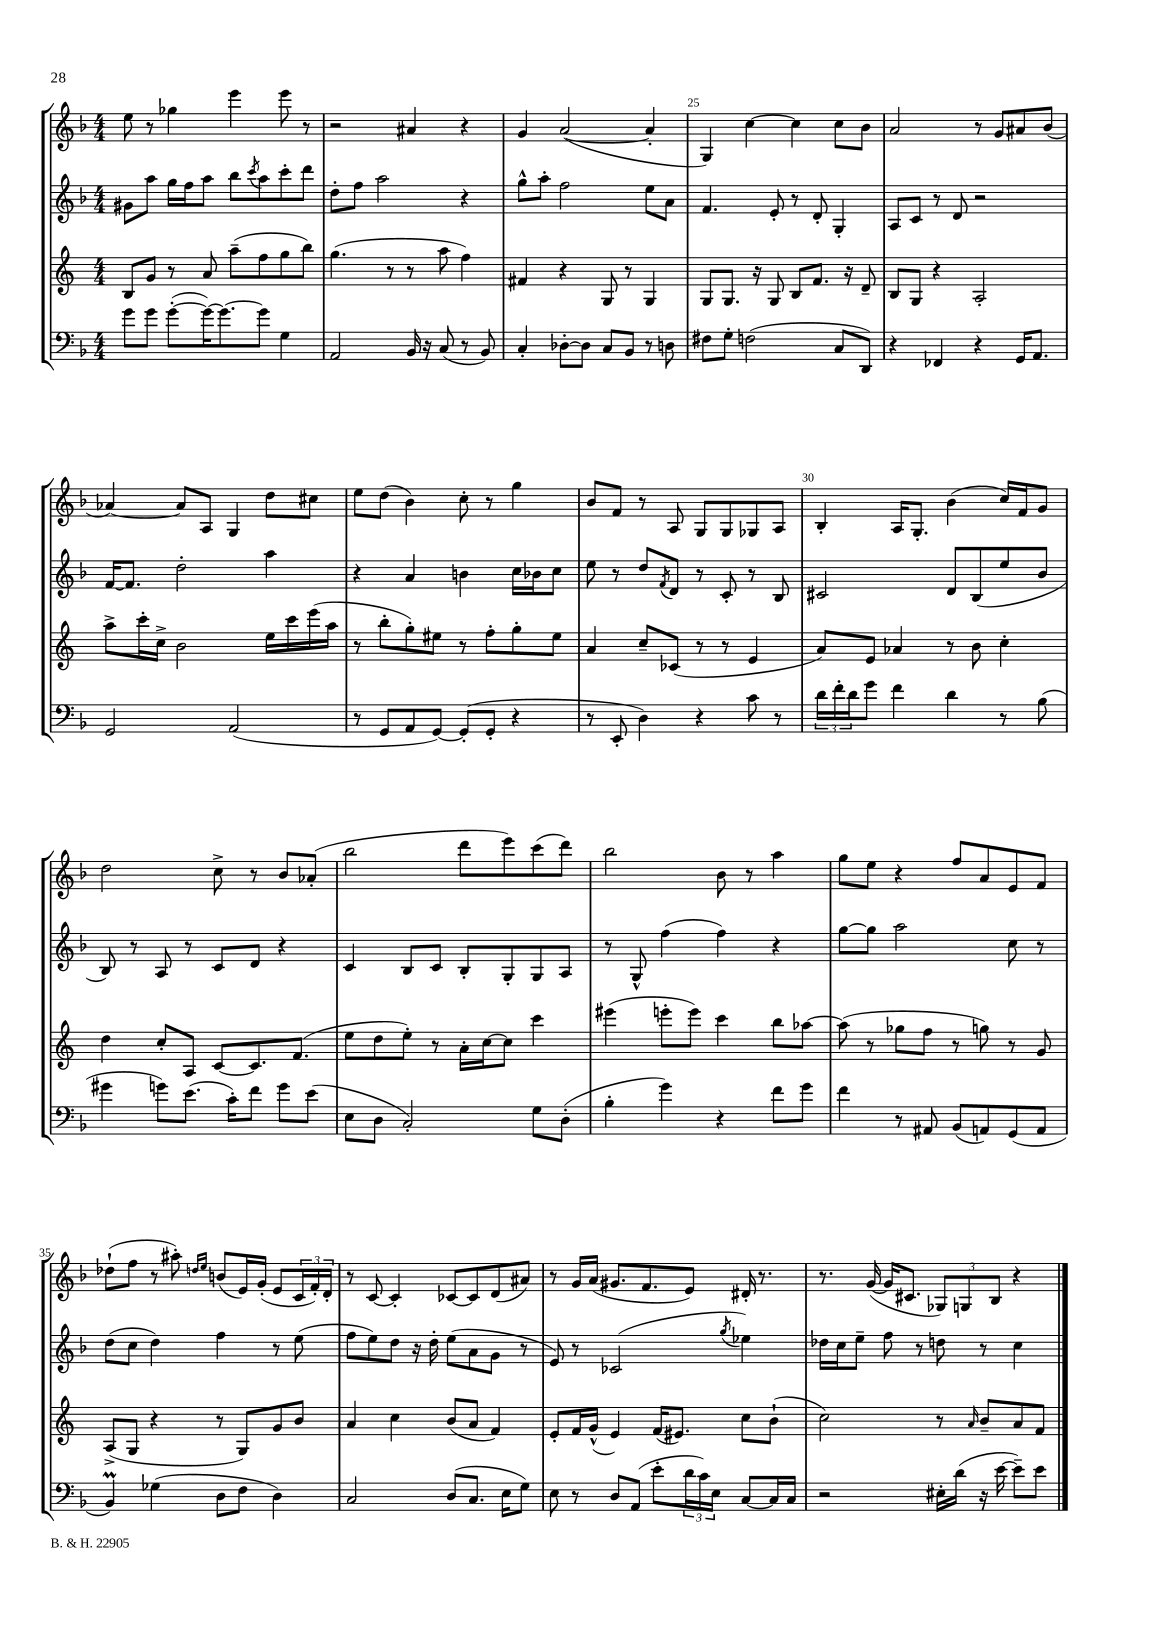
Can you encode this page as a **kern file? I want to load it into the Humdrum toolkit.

**kern	**kern	**kern	**kern
*part4	*part3	*part2	*part1
*staff4	*staff3	*staff2	*staff1
*clefF4	*clefG2	*clefG2	*clefG2
*k[b-]	*k[]	*k[b-]	*k[b-]
*M4/4	*M4/4	*M4/4	*M4/4
=22	=22	=22	=22
8g\L	8B/L	8g#X\L	8ee\
8g\J	8g/J	8aa\J	8r
([8g'\L	8r	16gg\LL	4gg-X\
.	.	16ff\J	.
16g\K_)	8a/	8aa\J	.
8.g\_	.	.	.
.	(8aa~\L	8bb-\L	4eee\
.	.	8qccc/	.
8g\J]	8ff\	8aa\	.
4G\	8gg\	8ccc'\	8eee\
.	8bb\J)	8ddd\J	8r
=23	=23	=23	=23
2AA/	(4.gg\	8dd'\L	2r
.	.	8ff\J	.
.	.	2aa\	.
.	8r	.	.
16BB-/	8r	.	4a#X/
16r	.	.	.
(8C/	8aa\	.	.
8r	4ff\)	4r	4r
8BB-/)	.	.	.
=24	=24	=24	=24
4C'/	4f#X/	8gg^^\L	4g/
.	.	8aa'\J	.
[8D-X'\L	4r	2ff\	([2a/
8D-\J]	.	.	.
8C/L	8G/	.	.
8BB-/J	8r	.	.
8r	4G/	8ee\L	4a'/]
8Dn\	.	8a\J	.
=25	=25	=25	=25
8F#X\L	8G/L	4.f/	4G/)
8G'\J	8.G/J	.	.
(2Fn\	.	.	[4cc\
.	16r	.	.
.	8G/	8e'/	.
.	8B/L	8r	4cc\]
.	8.f/J	8d'/	.
8C/L	.	4G'/	8cc\L
.	16r	.	.
8DD/J)	8d~/	.	8b-\J
=26	=26	=26	=26
4r	8B/L	8A/L	2a/
.	8G/J	8c/J	.
4FF-X/	4r	8r	.
.	.	8d/	.
4r	2A'/	2r	8r
.	.	.	8g/L
16GG/KL	.	.	8a#X/
8.AA/J	.	.	.
.	.	.	(8b-/J
!!LO:LB:g=z
=27	=27	=27	=27
2GG/	8aa^\L	[16f/KL	[4a-X/)
.	.	8.f/J]	.
.	16ccc'\L	.	.
.	16cc^\JJ	.	.
.	2b\	2dd'\	8a-/L]
.	.	.	8A/J
(2AA/	.	.	4G/
.	16ee\LL	4aa\	8dd\L
.	16ccc\	.	.
.	(16eee\	.	8cc#X\J
.	16aa\JJ	.	.
=28	=28	=28	=28
8r	8r	4r	8ee\L
8GG/L	8bb'\L	.	(8dd\J
8AA/	8gg'\)	4a/	4b-\)
[8GG/J)	8ee#X\J	.	.
(8GG'/L]	8r	4bn\	8cc'\
8GG'/J	8ff'\L	.	8r
4r	8gg'\	16cc\LL	4gg\
.	.	16b-X\J	.
.	8ee#\J	8cc\J	.
=29	=29	=29	=29
8r	4a/	8ee\	8b-/L
8EE'/	.	8r	8f/J
4D\)	8cc~/L	8dd/L	8r
.	.	8qf/	.
.	(8c-X/J	8d/J	8A/
4r	8r	8r	8G/L
.	8r	8c'/	8G/
8c\	4e/	8r	8G-X/
8r	.	8B-/	8A/J
=30	=30	=30	=30
24d\LL	8a/L)	2c#X/	4B-'/
24f'\	.	.	.
24d\J	.	.	.
8g\J	8e/J	.	.
4f\	4a-X/	.	16A/KL
.	.	.	8.G'/J
4d\	8r	8d/L	(4b-\
.	8b\	(8B-/	.
8r	4cc'\	8ee/	16cc/LL)
.	.	.	16f/J
(8B-\	.	8b-/J	8g/J
!!LO:LB:g=z
=31	=31	=31	=31
4g#X\	4dd\	8B-/)	2dd\
.	.	8r	.
8gn\L)	8cc'/L	8A/	.
(8.e\J	8A/J	8r	.
.	[8c/L	8c/L	8cc^\
16c'\KL)	.	.	.
8f\J	8.c/]	8d/J	8r
8g\L	.	4r	8b-/L
.	(8.f/J	.	.
(8e\J	.	.	(8a-X'/J
=32	=32	=32	=32
8E\L	8ee\L	4c/	2bb-\
8D\J	8dd\	.	.
2C'/)	8ee'\J)	8B-/L	.
.	8r	8c/J	.
.	16a'\LL	8B-'/L	8ddd\L
.	[16cc\J	.	.
.	8cc\J]	8G'/	8eee\)
8G\L	4ccc\	8G/	(8ccc\
(8D'\J	.	8A/J	8ddd\J)
=33	=33	=33	=33
4B-'\	(4eee#X\	8r	2bb-\
.	.	8G^^/	.
4g\)	8eeen'\L	(4ff\	.
.	8eee\J)	.	.
4r	4ccc\	4ff\)	8b-\
.	.	.	8r
8f\L	8bb\L	4r	4aa\
8g\J	[8aa-X\J	.	.
=34	=34	=34	=34
4f\	(8aa-\]	[8gg\L	8gg\L
.	8r	8gg\J]	8ee\J
8r	8gg-X\L	2aa\	4r
8AA#X/	8ff\J	.	.
(8BB-/L	8r	.	8ff/L
8AAn/)	8ggn\)	.	8a/
(8GG/	8r	8cc\	8e/
8AA/J	8g/	8r	8f/J
!!LO:LB:g=z
=35	=35	=35	=35
4BB-M/)	(8A^/L	(8dd\L	(8dd-X`\L
.	8G/J	8cc\J	8ff\J
(4G-X\	4r	4dd\)	8r
.	.	.	8aa#X'\)
.	.	.	16qqddn/LL
.	.	.	16qqee/JJ
8D\L	8r	4ff\	(8bn/L
8F\J	8G/L)	.	16e/L)
.	.	.	(16g'/JJ
4D\)	8g/	8r	8e/L
.	8b/J	(8ee\	24c/L
.	.	.	24f'/)
.	.	.	24d'/JJ
=36	=36	=36	=36
2C/	4a/	8ff\L	8r
.	.	8ee\)	[8c/
.	4cc\	8dd\J	4c'/]
.	.	16r	.
.	.	16dd'\	.
(8D/L	(8b/L	(8ee\L	[8c-X/L
8.C/J	8a/J	8a\	8c-/]
.	4f/)	8g\J	(8d/
16E\KL	.	.	.
8G\J)	.	8r	8a#X/J)
=37	=37	=37	=37
8E\	8e'/L	8e/)	8r
8r	16f/L	8r	16g/LL
.	(16g^^/JJ	.	(16a/JJ
8D/L	4e/)	(2c-X/	8.g#X/L
(8AA/J	.	.	.
.	.	.	8.f/
8e'\L	(16f/KL	.	.
.	8.e#X/J)	.	.
24d\L	.	.	8e/J)
24c\)	.	.	.
24E\JJ	.	.	.
.	.	8qgg/	.
[8C/L	8cc\L	4ee-X\)	16d#X'/
.	.	.	8.r
16C/L]	(8b`\J	.	.
16C/JJ	.	.	.
=38	=38	=38	=38
2r	2cc\)	16dd-X\LL	8.r
.	.	16cc\J	.
.	.	8ee~\J	.
.	.	.	([16g/
.	.	8ff\	16g/KL]
.	.	.	8.c#X/J
.	.	8r	.
16E#X'\LL	8r	8ddn\	12G-X/L)
(16d\JJ	.	.	.
.	.	.	12Gn/
.	16qqa/	.	.
16r	8b~/L	8r	.
.	.	.	12B-/J
[16e\	.	.	.
8e~\L])	8a/	4cc\	4r
8e\J	8f/J	.	.
==	==	==	==
*-	*-	*-	*-
